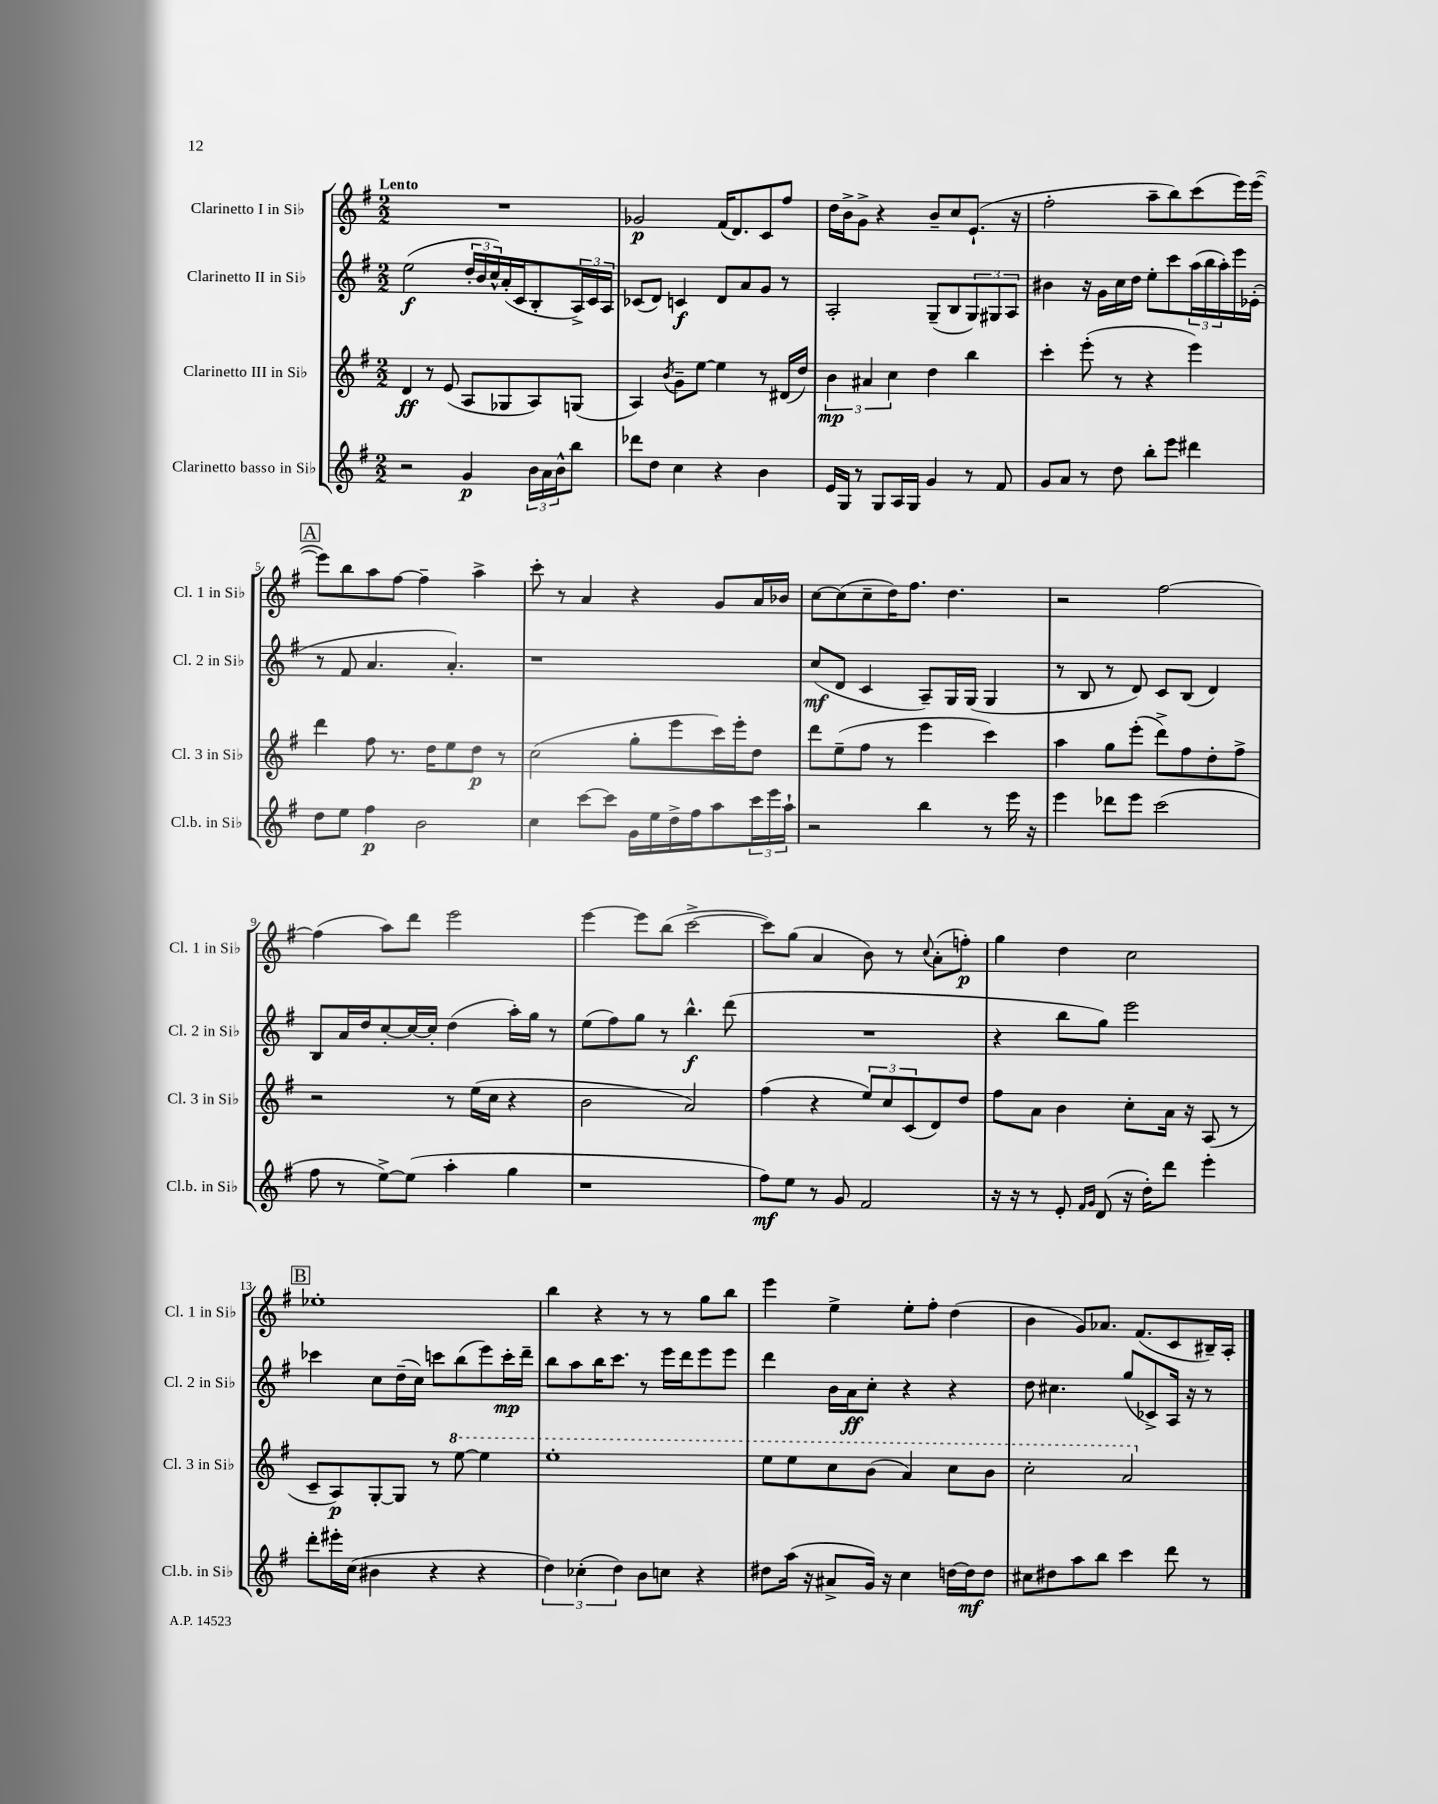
<<
\new StaffGroup <<
\new Staff = "s0" \with { instrumentName = "Clarinetto I in Sib" shortInstrumentName = "Cl. 1 in Sib" } {
    \clef treble \key g \major \numericTimeSignature \time 2/2 \tempo "Lento"
    R1 |
    ges'2\p fis'16( d'8.) c'8 fis''8 |
    d''16 b'16-> g'8-> r4 b'8-- c''8 e'8.-!( r16 |
    fis''2-. a''8-- b''8) c'''8( e'''16) e'''16~( |
    \mark \markup { \box "A" } e'''8) b''8 a''8 fis''8~ fis''4-- a''4-> |
    c'''8-. r8 a'4 r4 g'8 a'16 bes'16 |
    c''8~ c''8( c''8-- d''16) fis''8. d''4. |
    r2 fis''2~ |
    fis''4( a''8) d'''8 e'''2 |
    e'''4~ e'''8 b''8( c'''2~-> |
    c'''8) g''8( a'4 b'8) r8 \appoggiatura { c''8 } a'8-.( f''8-.\p) |
    g''4 d''4 c''2 |
    \mark \markup { \box "B" } ees''1-. |
    b''4 r4 r8 r8 g''8 b''8 |
    e'''4 e''4-> e''8-. fis''8-. d''4( |
    b'4 g'8) aes'8. fis'8.( c'8 bis16--) a16-. \bar "|." |
}
\new Staff = "s1" \with { instrumentName = "Clarinetto II in Sib" shortInstrumentName = "Cl. 2 in Sib" } {
    \clef treble \key g \major \numericTimeSignature \time 2/2
    e''2\f( \tuplet 3/2 { d''16-. b'16 c''16-^) } a'16-.( c'16 b8-. \tuplet 3/2 { a16->) c'16 a16 } |
    ces'8( d'8) c'4\f d'8 a'8 g'8 r8 |
    a2-. g8--( b8 \tuplet 3/2 { g8) gis8 a8 } |
    bis'4 r16 g'16 c''16 d''16 e''8-. c'''8 \tuplet 3/2 { a''16( b''16 a''16-.) } e'''16 ees'16-.( |
    \mark \markup { \box "A" } r8 fis'8 a'4. a'4.-.) |
    r1 |
    c''8\mf( d'8 c'4 a8--) g16 g16( g4 |
    r8 b8 r8 d'8) c'8 b8( d'4) |
    b8 a'16 d''16 c''8~-. c''16~ c''16-. d''4( a''16-.) g''16 r8 |
    e''8( fis''8) g''8 r8 b''4.-^\f d'''8( |
    R1 |
    r4 b''8 g''8) e'''2 |
    \mark \markup { \box "B" } ces'''4 c''8 d''16--( c''16) c'''8 b''8( e'''8) c'''16-.\mp d'''16-- |
    b''8 a''8 b''16 c'''8. r8 e'''16 d'''16 e'''8 e'''8 |
    d'''4 b'16 a'16\ff c''8-. r4 r4 |
    d''8 cis''4. g''8( ces'8->) a16 r16 r8 \bar "|." |
}
\new Staff = "s2" \with { instrumentName = "Clarinetto III in Sib" shortInstrumentName = "Cl. 3 in Sib" } {
    \clef treble \key g \major \numericTimeSignature \time 2/2
    d'4\ff r8 e'8( a8 ges8 a8) g8( |
    a4) \acciaccatura { b'8 } g'8-- e''8~ e''4 r8 dis'16( d''16) |
    \tuplet 3/2 { b'4\mp ais'4 c''4 } d''4 b''4 |
    c'''4-. e'''8-.( r8 r4 e'''4) |
    \mark \markup { \box "A" } d'''4 fis''8 r8. d''16 e''8 d''8\p r8 |
    c''2( g''8-. e'''8 c'''16) e'''16-. d''8 |
    d'''8 e''8--( fis''8 r8 e'''4 c'''4) |
    a''4 g''8 e'''8-.( d'''8->) fis''8 d''8-. fis''8-> |
    r2 r8 e''16( c''16 r4 |
    b'2 a'2) |
    fis''4( r4 \tuplet 3/2 { e''8) c''8 c'8( } d'8) d''8 |
    fis''8 a'8 b'4 c''8-. a'16 r16 a8( r8 |
    \mark \markup { \box "B" } c'8-- a8\p) g8~-. g8 r8 \ottava #1 e'''8~ e'''4 |
    e'''1-. |
    e'''8 e'''8 c'''8 b''8( a''4) c'''8 b''8 |
    c'''2-. a''2 \ottava #0 \bar "|." |
}
\new Staff = "s3" \with { instrumentName = "Clarinetto basso in Sib" shortInstrumentName = "Cl.b. in Sib" } {
    \clef treble \key g \major \numericTimeSignature \time 2/2
    r2 g'4\p \tuplet 3/2 { b'16 a'16 b'16-^ } b''8 |
    des'''8 d''8 c''4 r4 b'4 |
    e'16 g16 r8 g8 a16 g16 g'4 r8 fis'8 |
    g'8 a'8 r8 d''8 b''8-. e'''8 dis'''4 |
    \mark \markup { \box "A" } d''8 e''8 fis''4\p b'2 |
    c''4 c'''8~ c'''8 g'16 e''16 d''16-> fis''16 a''8 \tuplet 3/2 { c'''16 e'''16 a''16-! } |
    r2 b''4 r8 e'''16 r16 |
    e'''4 des'''8 e'''8 c'''2( |
    fis''8 r8 e''8~->) e''8( a''4-. g''4 |
    r1 |
    fis''8\mf) e''8 r8 g'8 fis'2 |
    r16 r16 r8 e'8-. \grace { fis'16 g'16 } d'8( r16 d''16-.) d'''8 e'''4-. |
    \mark \markup { \box "B" } d'''8-. eis'''16-. c''16( bis'4 r4 r4 |
    \tuplet 3/2 { d''4) ces''4-.( d''4) } b'8 c''8 r4 |
    dis''8 a''16( r16 ais'8-> g'16) r16 c''4 d''16~ d''16\mf d''8 |
    cis''8 dis''8 a''8 b''8 c'''4 d'''8 r8 \bar "|." |
}
>>
>>
